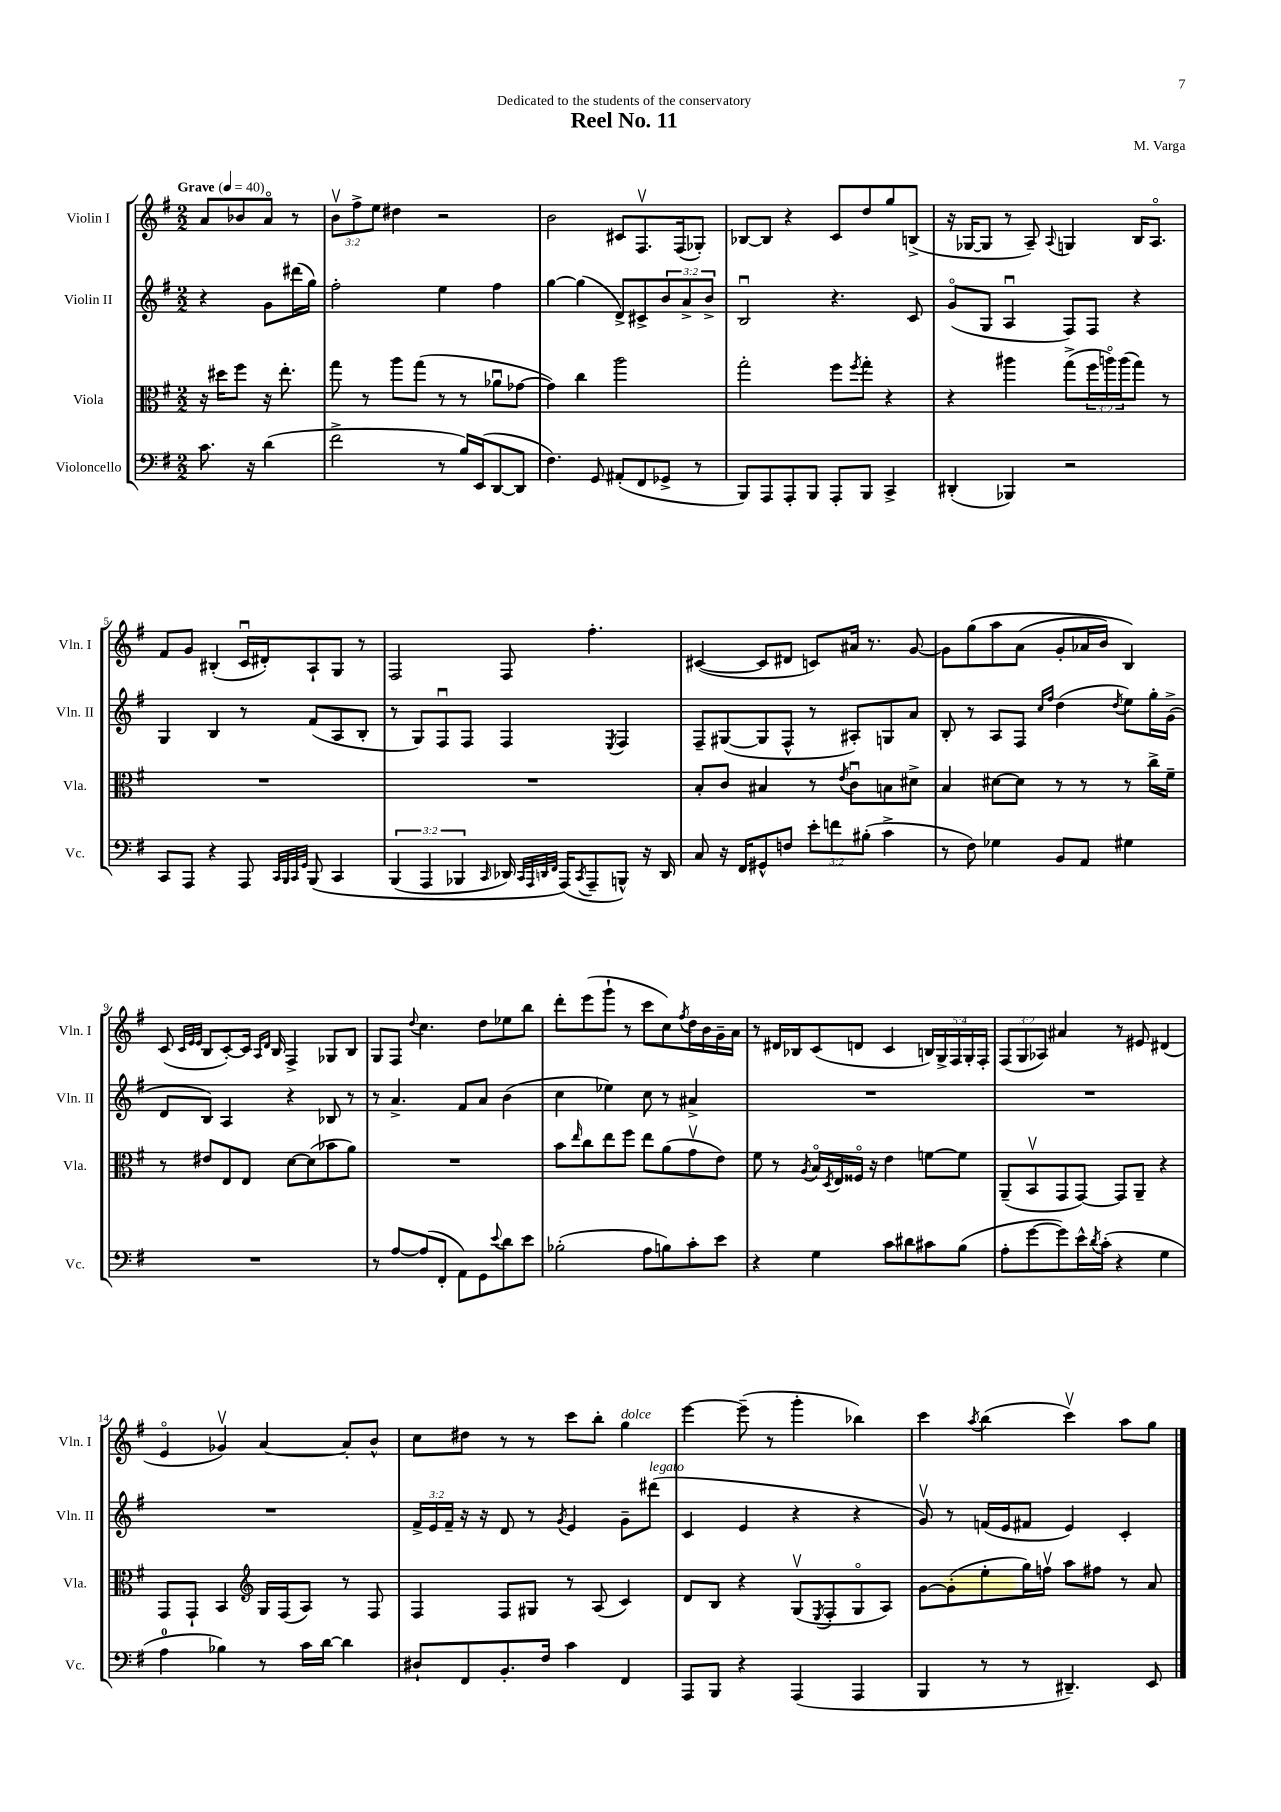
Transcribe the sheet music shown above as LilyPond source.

\header { title = "Reel No. 11" composer = "M. Varga" dedication = "Dedicated to the students of the conservatory" }
<<
\new StaffGroup <<
\new Staff = "s0" \with { instrumentName = "Violin I" shortInstrumentName = "Vln. I" } {
    \clef treble \key g \major \numericTimeSignature \time 2/2 \override Staff.TupletNumber.text = #tuplet-number::calc-fraction-text \partial 2 \tempo "Grave" 4 = 40
    a'8 bes'8 a'8\flageolet r8 |
    \tuplet 3/2 { b'8\upbow fis''8-> e''8 } dis''4 r2 |
    b'2 cis'8 fis8.\upbow fis16( ges8-.) |
    bes8~ bes8 r4 c'8 d''8 g''8 b8->( |
    r16 ges16~ ges8 r8 a8--) \appoggiatura { a8 } g4 b16 a8.\flageolet |
    fis'8 g'8 bis4-.( c'16\downbow dis'16-.) a8-! g8 r8 |
    fis2 fis8 fis''4.-. |
    cis'4~( cis'8 dis'8 c'8) ais'16 r8. g'8~ |
    g'8 g''8\( a''8 a'8( g'8-. aes'16 b'16) b4\) |
    c'8( \grace { c'32 e'32 e'32 } b8 c'8~-.) c'16 \grace { a16 d'16 } b16 fis4-> ges8 b8 |
    g8 fis8 \appoggiatura { d''8 } c''4. d''8 ees''8 b''8 |
    d'''8-. e'''8( g'''8-! r8 c'''8 c''8) \acciaccatura { fis''8 } d''16 b'16 g'16-- a'16 |
    r8 dis'16 bes16 c'8( d'8 c'4 \tuplet 5/4 { b16) g16-> fis16 g16-. fis16-. } |
    \tuplet 3/2 { fis8( g8 aes8) } ais'4 r8 eis'8 dis'4( |
    e'4\flageolet ges'4\upbow) a'4~ a'8-. b'8-^ |
    c''8 dis''8 r8 r8 c'''8 b''8-. g''4^\markup { \italic "dolce" } |
    e'''4~ e'''8--( r8 g'''4-. bes''4) |
    c'''4 \acciaccatura { a''8 } b''4( c'''4\upbow) a''8 g''8 \bar "|." |
}
\new Staff = "s1" \with { instrumentName = "Violin II" shortInstrumentName = "Vln. II" } {
    \clef treble \key g \major \numericTimeSignature \time 2/2 \override Staff.TupletNumber.text = #tuplet-number::calc-fraction-text \partial 2
    r4 g'8 dis'''16( g''16) |
    fis''2-. e''4 fis''4 |
    g''4~ g''4( d'8->) cis'8-> \tuplet 3/2 { b'8 a'8-> b'8-> } |
    b2\downbow r4. c'8 |
    g'8\flageolet( g8 a4\downbow fis8) fis8 r4 |
    g4 b4 r8 fis'8( a8 b8-. |
    r8 g8) fis8\downbow fis8 fis4 \acciaccatura { e8 } fis4 |
    fis8-- gis8~( gis8 fis8-^ r8 ais8-.) g8 a'8 |
    b8-. r8 a8 fis8 \grace { c''16 fis''16 } d''4( \acciaccatura { d''8 } e''8) g''16-. g'16->( |
    d'8 b8) a4 r4 bes8 r8 |
    r8 a'4.-> fis'8 a'8 b'4( |
    c''4 ees''4) c''8 r8 ais'4-> |
    R1 |
    R1 |
    R1 |
    \tuplet 3/2 { fis'16-> e'16 fis'16-- } r16 r16 d'8 r8 \acciaccatura { g'8 } e'4 g'8-- dis'''8^\markup { \italic "legato" }( |
    c'4 e'4 r4 r4 |
    g'8\upbow) r8 f'16( e'16 fis'8 e'4) c'4-. \bar "|." |
}
\new Staff = "s2" \with { instrumentName = "Viola" shortInstrumentName = "Vla." } {
    \clef alto \key g \major \numericTimeSignature \time 2/2 \override Staff.TupletNumber.text = #tuplet-number::calc-fraction-text \partial 2
    r16 dis''16 fis''8 r16 e''8.-. |
    g''8 r8 a''8 g''8( r8 r8 aes'8\downbow ges'8~ |
    ges'4) c''4 a''2 |
    g''2-. fis''8 \acciaccatura { fis''8 } g''8-. r4 |
    r4 ais''4 g''8->( \tuplet 3/2 { fis''16 a''16\flageolet) a''16( } g''8) r8 |
    R1 |
    R1 |
    b8-. c'8 bis4 r8 \acciaccatura { e'8 } c'8\downbow b8 dis'8-> |
    b4 dis'8~ dis'8 r8 r8 r8 c''16-> fis'16-- |
    r8 eis'8 e8 e8 d'8~ d'8( bes'8 a'8) |
    R1 |
    b'8 \grace { e''16 } c''8 e''8 fis''8 e''8 a'8( g'8\upbow e'8) |
    fis'8 r8 \acciaccatura { a8 } b16\flageolet \acciaccatura { d8 } e16 fisis16\flageolet r16 e'4 f'8~ f'8 |
    a,8--( b,8\upbow g,8 g,8~) g,8 a,8-- r4 |
    g,8 g,8-! b,4 \clef treble g16 fis16( a8) r8 fis8 |
    fis4 fis8 gis8 r8 a8( c'4) |
    d'8 b8 r4 g8\upbow( \acciaccatura { e8 } fis8-. g8\flageolet a8) |
    g'8~ g'8-.( e''8-. g''16) f''16\upbow a''8 fis''8 r8 a'8 \bar "|." |
}
\new Staff = "s3" \with { instrumentName = "Violoncello" shortInstrumentName = "Vc." } {
    \clef bass \key g \major \numericTimeSignature \time 2/2 \override Staff.TupletNumber.text = #tuplet-number::calc-fraction-text \partial 2
    c'8. r16 d'4( |
    fis'2-> r8 b16) e,16( d,8~ d,8 |
    fis4.) g,8 ais,8-.( fis,8 ges,8-> r8 |
    b,,8) a,,8 a,,8-. b,,8 a,,8-. b,,8 c,4-> |
    dis,4-.( bes,,4) r2 |
    c,8 a,,8 r4 a,,8 \grace { c,32 b,,32 c,32 g,32 } b,,8\( c,4 |
    \tuplet 3/2 { b,,4( a,,4 bes,,4 } \grace { c,16 } des,16) \grace { c,32 a,,32 d,32 fis,32 } a,,16(\) \acciaccatura { c,8 } a,,8-- b,,8-^) r16 d,16 |
    c8 r16 fis,16 gis,8-^ f8 \tuplet 3/2 { e'8-. f'8 bis8-.( } c'4-> |
    r8 fis8) ges4 b,8 a,8 gis4 |
    R1 |
    r8 a8~ a8( fis,8-. a,8) g,8 \appoggiatura { e'8 } d'8 e'8 |
    bes2-.( a8 b8) c'8-. e'8 |
    r4 g4 c'8 dis'8 cis'8 b8( |
    a8-. g'8~ g'8) e'16-^ \acciaccatura { d'8 } c'16-.( r4 g4 |
    a4-0 bes4) r8 c'16 d'16~ d'4 |
    dis8-! fis,8 b,8.-. fis16 c'4 fis,4 |
    a,,8 b,,8 r4 a,,4( a,,4 |
    b,,4 r8 r8 dis,4.--) e,8 \bar "|." |
}
>>
>>
